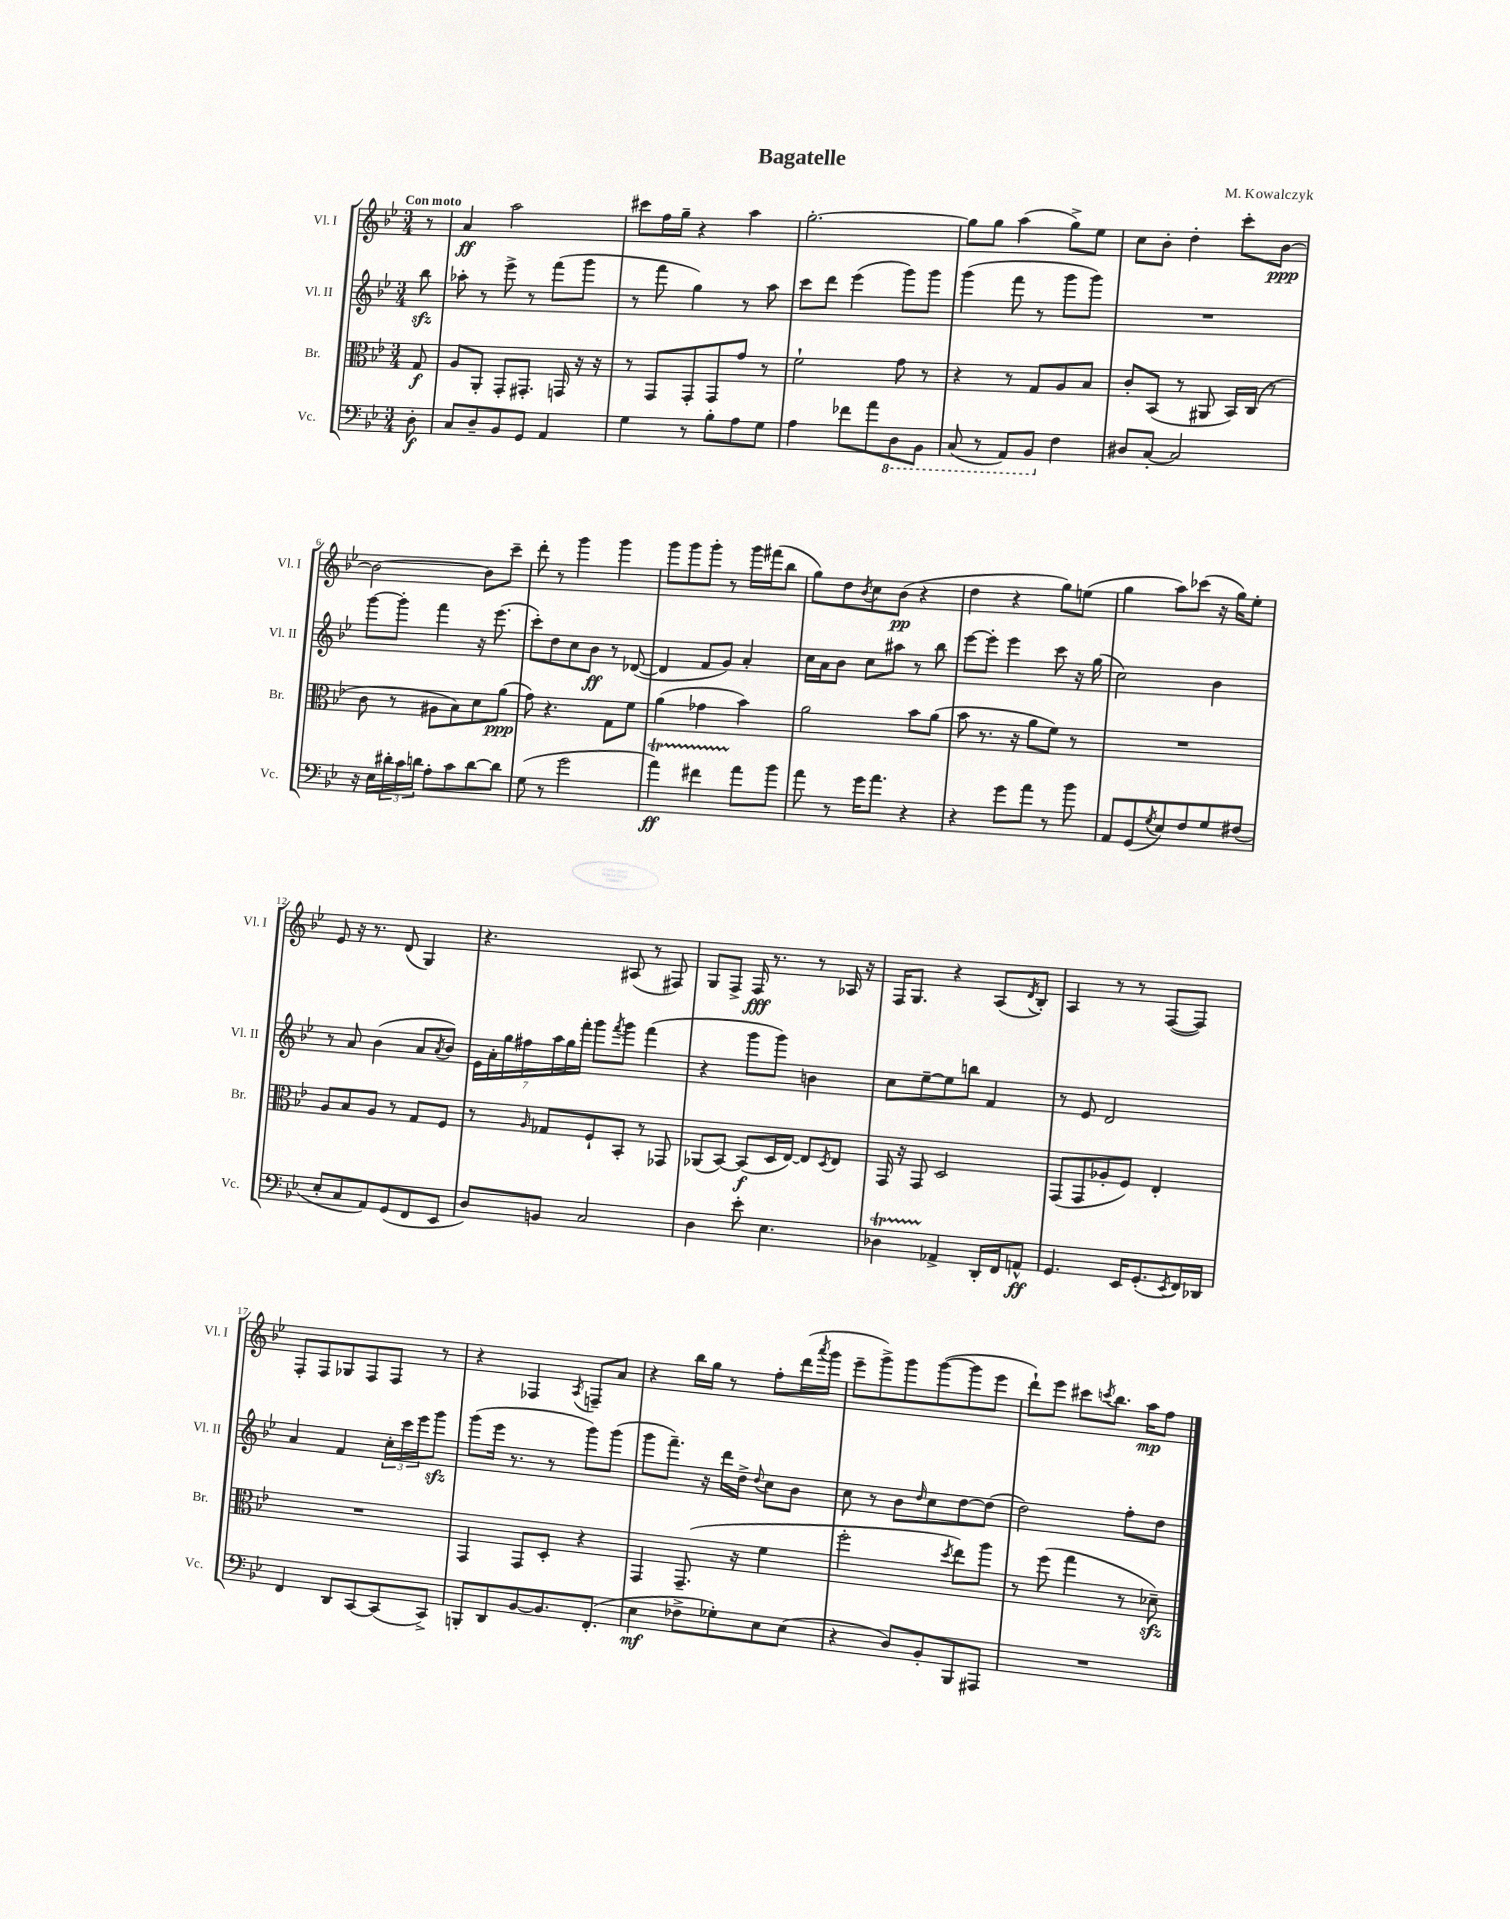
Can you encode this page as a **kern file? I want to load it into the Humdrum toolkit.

**kern	**kern	**kern	**kern
*staff4	*staff3	*staff2	*staff1
*clefF4	*clefC3	*clefG2	*clefG2
*k[b-e-]	*k[b-e-]	*k[b-e-]	*k[b-e-]
*M3/4	*M3/4	*M3/4	*M3/4
8D'\	8G/	8bb-\	8r
=	=	=	=
8C/L	8A/L	8aa-'\	4a/
8D~/	8AA'/J	8r	.
8BB-/	8GG'/L	8eee-^\	2aa\
8GG/J	8.GG#'/J	8r	.
4AA/	.	(8fff\L	.
.	16GG/	.	.
.	16r	8ggg\J	.
.	16r	.	.
=	=	=	=
4G\	8r	8r	8ccc#\L
.	8GG/L	8fff\	16ff\L
.	.	.	16gg~\JJ
8r	8GG'/	4gg\)	4r
8B-'\L	8GG/	.	.
8A\	8g/J	8r	4aa\
8G\J	8r	8aa\	.
=	=	=	=
4A\	2f`\	8ccc\L	[2.gg'\
.	.	8ddd\J	.
8f-\L	.	(4eee-\	.
8a\	.	.	.
8DD\	8g\	8ggg\L)	.
8BBB-\J	8r	8ggg\J	.
=	=	=	=
(8CC/	4r	(4ggg\	8gg\]L
8r	.	.	8gg\J
8AAA/L)	8r	8fff\	(4aa\
8BBB-/J	8G/L	8r	.
4F\	8A/	8ggg\L	8gg^\L)
.	8B-/J	8ggg\J)	8ee-\J
=	=	=	=
8D#/L	8c'/L	2.r	8cc\L
[8C'/J	(8BB-/J	.	8b-'\J
2C/]	8r	.	4dd'\
.	8AA#/	.	.
.	16BB-/LL)	.	8ccc'\L
.	(16C/JJ	.	.
.	8r	.	[8b-\J
=	=	=	=
16r	8c\	[8ggg\L	2b-\_
16E-\LL	.	.	.
24d#'\	8r	8ggg'\]J	.
24c\	.	.	.
24d\JJ	.	.	.
8A'\L	8A#\L	4fff\	.
8c\	8B-\)	.	.
[8d\	8d\	16r	8b-\]L
.	.	(8.eee-\	.
8d\]J	(8a\J	.	8ccc~\J
=	=	=	=
(8G\	8g\)	8ccc'\L)	8ddd'\
8r	4.r	8dd\	8r
2g\	.	8cc\	4ggg\
.	.	8b-\J	.
.	8G\L	8r	4ggg\
.	8f\J	([8d-/	.
=	=	=	=
4a\)	(4a\	4d-/]	8ggg\L
.	.	.	8ggg\
4f#\	4g-\	8f/L	8ggg'\J
.	.	8g/J)	8r
8a\L	4b-\)	4a'/	16ggg\LL
.	.	.	(16fff#\J
8b-\J	.	.	8bb-\J
=	=	=	=
8a\	2a\	16cc\LL	8gg\L)
.	.	16a\J	.
8r	.	8b-\J	8dd\
.	.	.	8qb-/
16g\LK	.	8cc\L	8cc\
8.a\J	.	.	.
.	.	8aa#\J	(8b-\J
4r	8b-\L	8r	4r
.	(8a\J	8bb-\	.
=	=	=	=
4r	8b-\	[8eee-\L	4dd\
.	8.r	8eee-'\]J	.
8g\L	.	4eee-\	4r
.	16r	.	.
8a\J	8a\L	.	.
8r	8f\J)	8ccc\	8gg\L)
8b-\	8r	16r	(8ee\J
.	.	(16gg\	.
=	=	=	=
8AA/L	2.r	2cc\)	4gg\
(8GG/	.	.	.
8qG/	.	.	.
8E-/)	.	.	8aa\L)
8F/	.	.	(8ccc-\J
8G/	.	4b-\	16r
.	.	.	16gg\LK)
(8F#/J	.	.	8ee-'\J
=	=	=	=
8E-'/L	8A/L	8r	8e-/
8C/	8B-/	8a/	16r
.	.	.	8.r
8AA/)	8A/J	(4b-\	.
(8GG/	8r	.	(8d/
8FF/	8G/L	8a/L	4G/)
.	.	8qa/	.
8EE-/J	8F/J	8b-/J)	.
=	=	=	=
8D/L)	8r	28e-\LL	4.r
.	.	28a'\	.
.	.	28gg\	.
.	.	28ff#\	.
.	16qqA/	.	.
8BB/J	8G-/L	.	.
.	.	28aa\	.
.	.	28gg\	.
.	.	28fff'\JJ	.
2C/	8F`/	8ggg\L	.
.	.	8qfff/	.
.	8BB-'/J	8ggg\J	(8A#/
.	8r	(4fff\	8r
.	8GG-/	.	8F#/)
=	=	=	=
4D\	(8AA-/L	4r	8G/L
.	[8BB-/J)	.	8F^/J
8e-'\	(8BB-/]L	8ggg\L	16F/
.	.	.	8.r
4.E-\	16D/L	8ggg\J)	.
.	[16E-/JJ)	.	.
.	8E-/]L	4b\	8r
.	8qD/	.	.
.	8E-/J	.	16A-/
.	.	.	16r
=	=	=	=
4D-\	16GG/	8cc\L	16F/LK
.	16r	.	8.G/J
.	8GG/	[8ee-~\	.
4AA-^/	2D/	8ee-\]	4r
.	.	8bb\J	.
16DD'/LL	.	4f/	(8A/L
16FF/J	.	.	.
.	.	.	8qd/
8AA^^/J	.	.	8B-'/J)
=	=	=	=
4.GG/	(8GG/L	8r	4A/
.	8GG/	8e-/	.
.	8A-'/	2d/	8r
16EE-/LK	8F/J)	.	8r
(8.GG'/	.	.	.
.	4E-'/	.	([8F/L
8qEE-/	.	.	.
16FF/L)	.	.	8F/]J)
16DD-/JJ	.	.	.
=	=	=	=
4FF/	2.r	4a/	8F'/L
.	.	.	8F/
8DD/L	.	4f/	8G-/
[8CC/	.	.	8F/
(8CC/]	.	24cc'\LL	8F/J
.	.	24ccc\	.
.	.	24eee-\J	.
8CC^/J)	.	8ggg\J	8r
=	=	=	=
8BBB'/L	4GG/	(8ggg\L	4r
8DD/	.	16eee-\Jk	.
.	.	8.r	.
[8BB-/	8GG/L	.	4F-/
8.BB-/]	8D'/J	8r	.
.	.	.	8qA/
.	4r	8ggg\L)	8F~/L
(8.FF'/J	.	.	.
.	.	(8ggg\J	8a/J
=	=	=	=
4E-\	4GG/	8ggg\L	4r
.	.	8.fff~\J)	.
8F-^\L	(8.GG~/	.	16bb-\LL
.	.	16r	16gg\JJ
8G-'\)	.	16ddd\LL	8r
.	16r	16dd^\JJ	.
.	.	8qqdd/	.
8E-\	4f\	8cc\L	8ff'\L
(8E-\J	.	8b-\J	(16ddd\L
.	.	.	8qaaa/
.	.	.	16ggg\JJ
=	=	=	=
4r	2ff'\	8cc\	8eee-~\L
.	.	8r	8ggg^\)
8D/L)	.	8b-\L	8ggg\
.	.	16qqdd/	.
8BB-'/	.	8cc\	([8ggg\
.	8qdd/	.	.
8BBB-/	8ee-\L)	[8dd\	8ggg\]
8AAA#/J	8aa\J	(8dd\]J	8eee-\J
=	=	=	=
2.r	8r	2dd\)	8ddd`\L)
.	(8ff\	.	8eee-\J
.	4gg\	.	8ccc#\L
.	.	.	8qccc/
.	.	.	8.bb-\J
.	8r	8ff'\L	.
.	.	.	16aa\LK
.	8d-~\)	8dd\J	8ff\J
==	==	==	==
*-	*-	*-	*-
